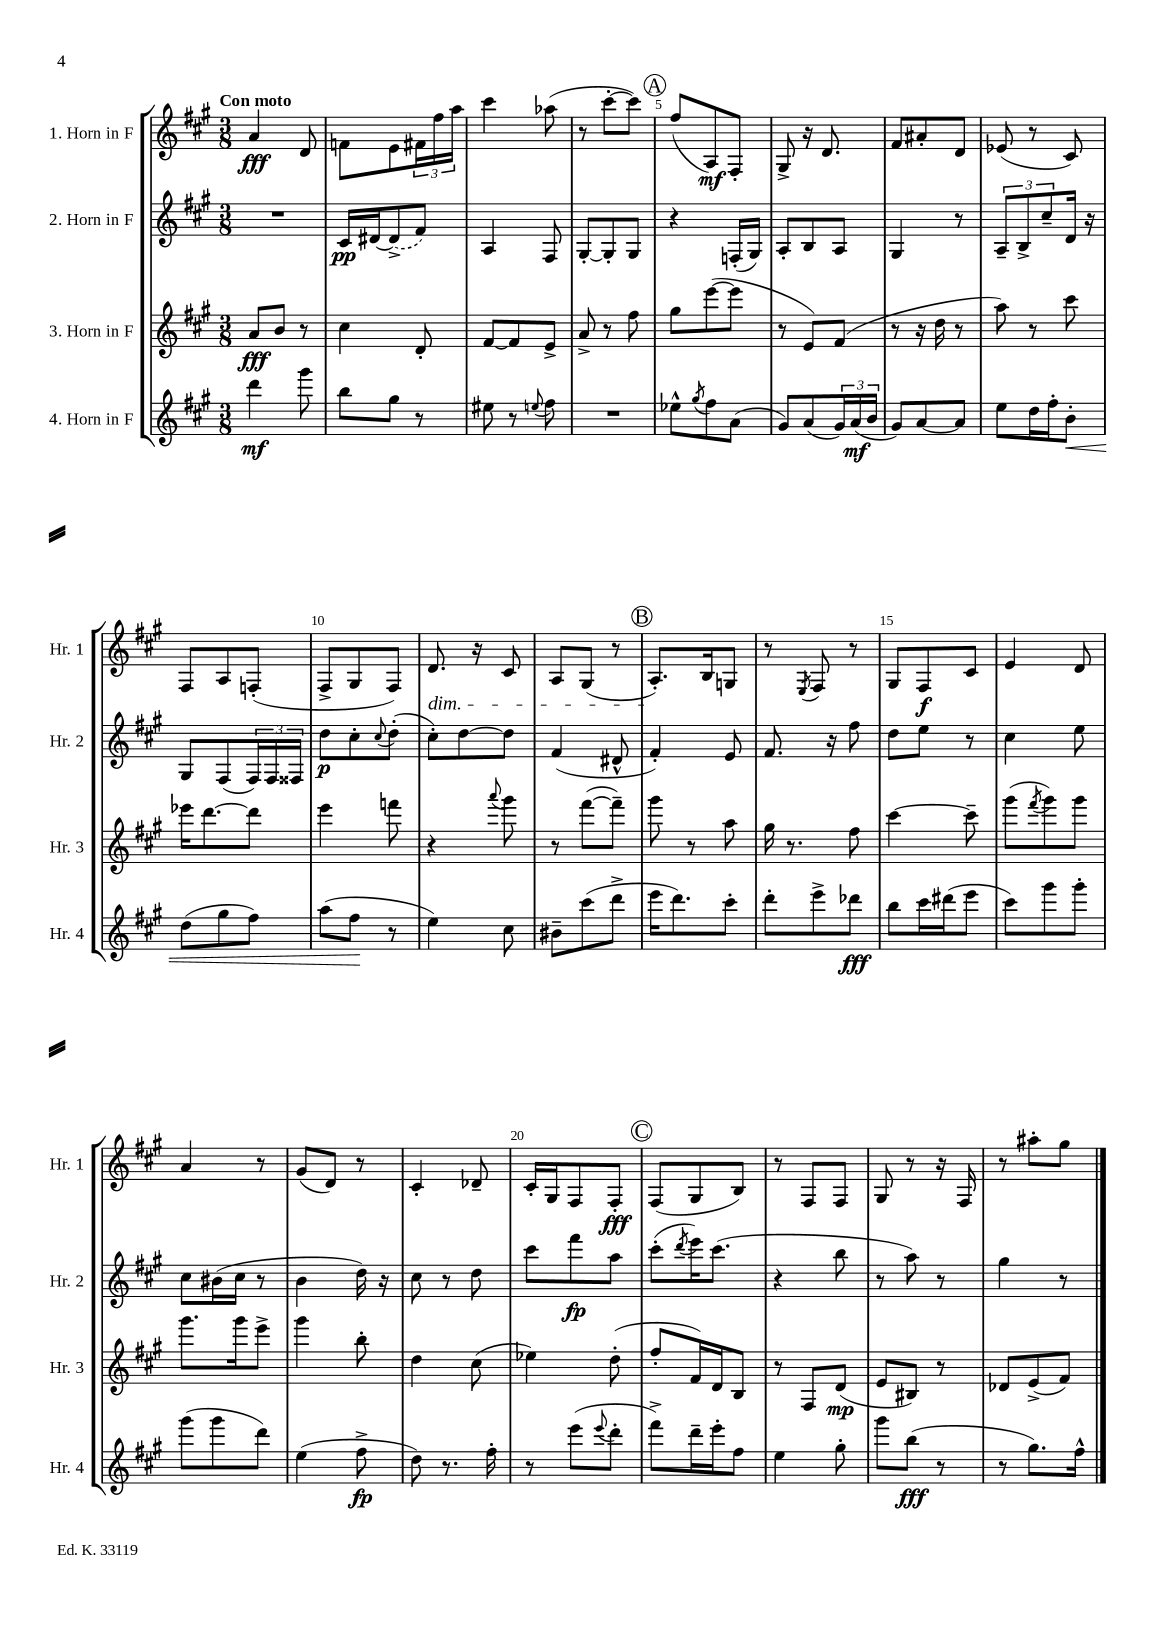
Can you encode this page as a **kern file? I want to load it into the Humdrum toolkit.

**kern	**dynam	**kern	**dynam	**kern	**dynam	**kern	**dynam
*part4	*part4	*part3	*part3	*part2	*part2	*part1	*part1
*staff4	*staff4	*staff3	*staff3	*staff2	*staff2	*staff1	*staff1
*I"4. Horn in F	*	*I"3. Horn in F	*	*I"2. Horn in F	*	*I"1. Horn in F	*
*I'Hr. 4	*	*I'Hr. 3	*	*I'Hr. 2	*	*I'Hr. 1	*
*clefG2	*	*clefG2	*	*clefG2	*	*clefG2	*
*k[f#c#g#]	*	*k[f#c#g#]	*	*k[f#c#g#]	*	*k[f#c#g#]	*
*M3/8	*	*M3/8	*	*M3/8	*	*M3/8	*
=1	=1	=1	=1	=1	=1	=1	=1
!	!	!	!	!	!	!LO:TX:a:B:t=Con moto	!
4ddd\	mf	8a/L	fff	4.r	.	4a/	fff
.	.	8b/J	.	.	.	.	.
8ggg#\	.	8r	.	.	.	8d/	.
=2	=2	=2	=2	=2	=2	=2	=2
8bb\L	.	4cc#\	.	16c#/LL	pp	8fn\L	.
.	.	.	.	[16d#X/J	.	.	.
8gg#\J	.	.	.	(8d#^/]	.	8e\	.
8r	.	8d'/	.	8f#/J)	.	24f#X\L	.
.	.	.	.	.	.	24ff#\	.
.	.	.	.	.	.	24aa\JJ	.
=3	=3	=3	=3	=3	=3	=3	=3
8ee#X\	.	[8f#/L	.	4A/	.	4ccc#\	.
8r	.	8f#/]	.	.	.	.	.
8qqeen/	.	.	.	.	.	.	.
8ff#\	.	8e^/J	.	8F#/	.	(8aa-X\	.
=4	=4	=4	=4	=4	=4	=4	=4
4.r	.	8a^/	.	[8G#'/L	.	8r	.
.	.	8r	.	8G#'/]	.	[8ccc#'\L	.
.	.	8ff#\	.	8G#/J	.	8ccc#\J])	.
!!LO:REH:place=s1:t=A
=5	=5	=5	=5	=5	=5	=5	=5
8ee-X^^\L	.	8gg#\L	.	4r	.	(8ff#/L	.
8qgg#/	.	.	.	.	.	.	.
8ff#\	.	([8eee\	.	.	.	8A/)	mf
(8a\J	.	8eee\J]	.	(16Fn'/LL	.	8F#'/J	.
.	.	.	.	16G#/JJ)	.	.	.
=6	=6	=6	=6	=6	=6	=6	=6
8g#/L)	.	8r	.	8A'/L	.	8G#^/	.
(8a/	.	8e/L)	.	8B/	.	16r	.
.	.	.	.	.	.	8.d/	.
24g#/L)	.	(8f#/J	.	8A/J	.	.	.
(24a/	mf	.	.	.	.	.	.
24b/JJ	.	.	.	.	.	.	.
=7	=7	=7	=7	=7	=7	=7	=7
8g#/L)	.	8r	.	4G#/	.	8f#/L	.
[8a/	.	16r	.	.	.	8a#X'/	.
.	.	16dd\	.	.	.	.	.
8a/J]	.	8r	.	8r	.	8d/J	.
=8	=8	=8	=8	=8	=8	=8	=8
8ee\L	.	8aa\)	.	12A~/L	.	(8e-X/	.
.	.	.	.	12B^/	.	.	.
16dd\L	.	8r	.	.	.	8r	.
.	.	.	.	12cc#~/	.	.	.
16ff#'\J	.	.	.	.	.	.	.
!	!LO:HP:b	!	!	!	!	!	!
8b'\J	<	8ccc#\	.	16d/Jk	.	8c#/)	.
.	.	.	.	16r	.	.	.
!!LO:LB:g=z
=9	=9	=9	=9	=9	=9	=9	=9
(8dd\L	.	16eee-X\KL	.	8G#/L	.	8F#/L	.
.	.	[8.ddd\	.	.	.	.	.
8gg#\	.	.	.	(8F#/	.	8A/	.
8ff#\J)	.	8ddd\J]	.	24F#/L)	.	(8Fn'/J	.
.	.	.	.	24F#/	.	.	.
.	.	.	.	24F##X/JJ	.	.	.
=10	=10	=10	=10	=10	=10	=10	=10
(8aa\L	.	4eee\	.	8dd\L	p	8F#^/L	.
8ff#\J	.	.	.	8cc#'\	.	8G#/	.
.	.	.	.	8qqcc#/	.	.	.
8r	[	8fffn\	.	(8dd'\J	.	8F#/J)	.
=11	=11	=11	=11	=11	=11	=11	=11
!	!	!	!	!	!	!LO:TX:b:i:t=dim.	!
4ee\)	.	4r	.	8cc#'\L)	.	8.d/	.
.	.	.	.	[8dd\	.	.	.
.	.	.	.	.	.	16r	.
.	.	8qqaaa/	.	.	.	.	.
8cc#\	.	8ggg#\	.	8dd\J]	.	8c#/	.
=12	=12	=12	=12	=12	=12	=12	=12
8b#X~\L	.	8r	.	(4f#/	.	8A/L	.
(8ccc#\	.	([8fff#\L	.	.	.	(8G#/J	.
8ddd^\J	.	8fff#~\J])	.	8d#X^^/	.	8r	.
!!LO:REH:place=s1:t=B
=13	=13	=13	=13	=13	=13	=13	=13
16eee\KL	.	8ggg#\	.	4f#'/)	.	8.A'/L)	.
8.ddd\)	.	.	.	.	.	.	.
.	.	8r	.	.	.	.	.
.	.	.	.	.	.	16B/k	.
8ccc#'\J	.	8aa\	.	8e/	.	8Gn/J	.
=14	=14	=14	=14	=14	=14	=14	=14
8ddd'\L	.	16gg#\	.	8.f#/	.	8r	.
.	.	8.r	.	.	.	.	.
.	.	.	.	.	.	8qE/	.
8eee^\	.	.	.	.	.	8F#/	.
.	.	.	.	16r	.	.	.
8ddd-X\J	fff	8ff#\	.	8ff#\	.	8r	.
=15	=15	=15	=15	=15	=15	=15	=15
8bb\L	.	[4ccc#\	.	8dd\L	.	8G#/L	.
16ccc#\L	.	.	.	8ee\J	.	8F#/	f
(16ddd#X\J	.	.	.	.	.	.	.
8eee\J	.	8ccc#~\]	.	8r	.	8c#/J	.
=16	=16	=16	=16	=16	=16	=16	=16
8ccc#\L)	.	(8ggg#\L	.	4cc#\	.	4e/	.
.	.	8qfff#/	.	.	.	.	.
8ggg#\	.	8ggg#\)	.	.	.	.	.
8ggg#'\J	.	8ggg#\J	.	8ee\	.	8d/	.
!!LO:LB:g=z
=17	=17	=17	=17	=17	=17	=17	=17
(8ggg#\L	.	8.ggg#\L	.	8cc#\L	.	4a/	.
8ggg#\	.	.	.	(16b#X\L	.	.	.
.	.	16ggg#\k	.	16cc#\JJ	.	.	.
8ddd\J)	.	8eee^\J	.	8r	.	8r	.
=18	=18	=18	=18	=18	=18	=18	=18
(4ee\	.	4ggg#\	.	4b\	.	(8g#/L	.
.	.	.	.	.	.	8d/J)	.
8ff#^\	fp	8bb'\	.	16dd\)	.	8r	.
.	.	.	.	16r	.	.	.
=19	=19	=19	=19	=19	=19	=19	=19
8dd\)	.	4dd\	.	8cc#\	.	4c#'/	.
8.r	.	.	.	8r	.	.	.
.	.	(8cc#\	.	8dd\	.	8d-X~/	.
16ff#'\	.	.	.	.	.	.	.
=20	=20	=20	=20	=20	=20	=20	=20
8r	.	4ee-X\)	.	8ccc#\L	.	16c#'/LL	.
.	.	.	.	.	.	16G#/J	.
(8eee\L	.	.	.	8fff#\	fp	8F#/	.
8qqeee/	.	.	.	.	.	.	.
8ddd'\J	.	(8dd'\	.	8aa\J	.	8F#'/J	fff
!!LO:REH:place=s1:t=C
=21	=21	=21	=21	=21	=21	=21	=21
8fff#^\L)	.	8ff#'/L	.	(8ccc#'\L	.	(8F#/L	.
.	.	.	.	8qddd/	.	.	.
16ddd~\L	.	16f#/L)	.	16eee\K)	.	8G#/	.
16eee'\J	.	16d/J	.	(8.ccc#\J	.	.	.
8ff#\J	.	8B/J	.	.	.	8B/J)	.
=22	=22	=22	=22	=22	=22	=22	=22
4ee\	.	8r	.	4r	.	8r	.
.	.	8F#/L	.	.	.	8F#/L	.
8gg#'\	.	(8d/J	mp	8bb\	.	8F#/J	.
=23	=23	=23	=23	=23	=23	=23	=23
8ggg#\L	.	8e/L	.	8r	.	8G#/	.
(8bb\J	fff	8B#X/J)	.	8aa\)	.	8r	.
8r	.	8r	.	8r	.	16r	.
.	.	.	.	.	.	16F#/	.
=24	=24	=24	=24	=24	=24	=24	=24
8r	.	8d-X/L	.	4gg#\	.	8r	.
8.gg#\L)	.	(8e^/	.	.	.	8aa#X'\L	.
.	.	8f#/J)	.	8r	.	8gg#\J	.
16ff#^^\Jk	.	.	.	.	.	.	.
==	==	==	==	==	==	==	==
*-	*-	*-	*-	*-	*-	*-	*-
